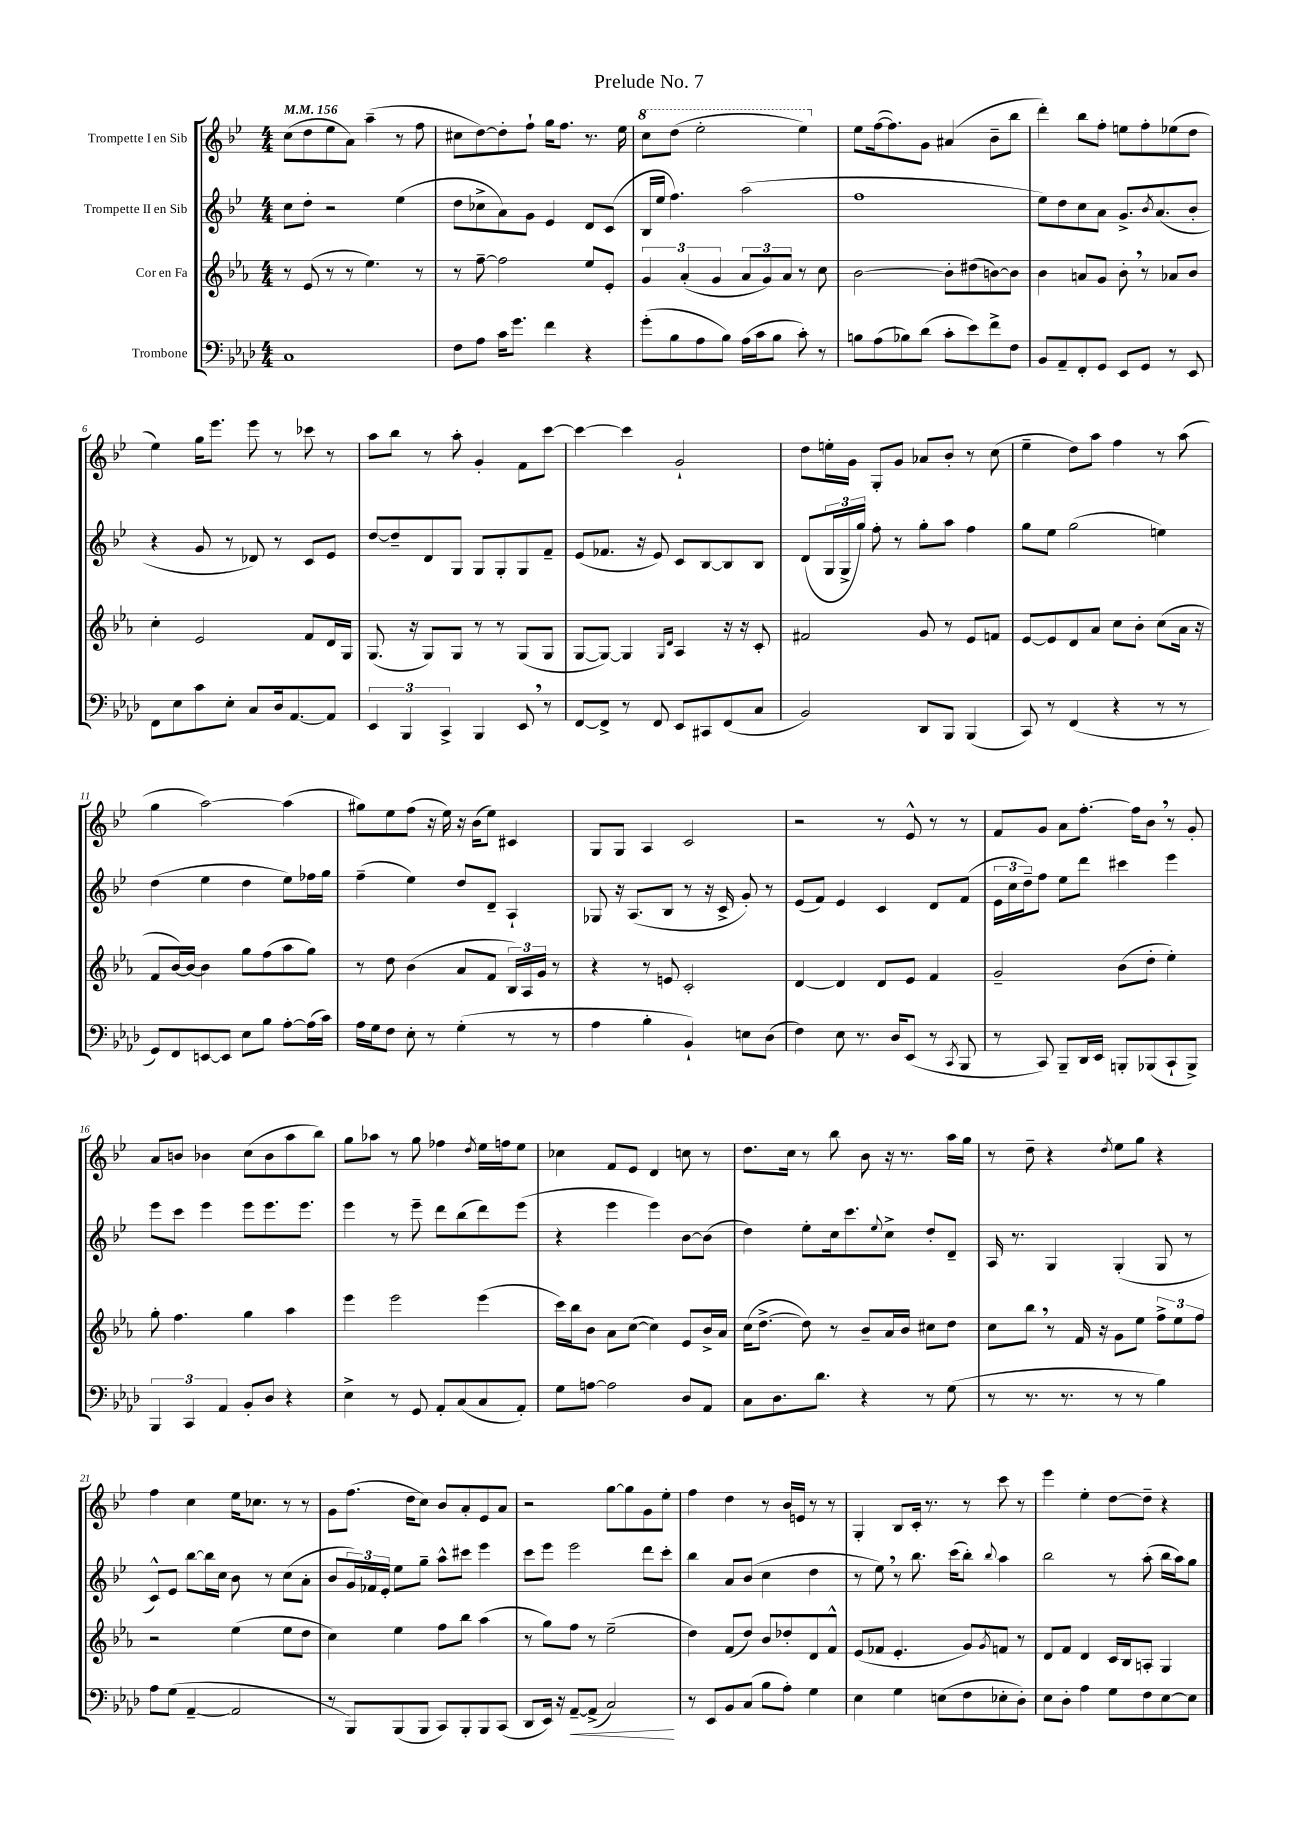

**kern	**kern	**kern	**kern
*staff4	*staff3	*staff2	*staff1
*clefF4	*clefG2	*clefG2	*clefG2
*k[b-e-a-d-]	*k[b-e-a-]	*k[b-e-]	*k[b-e-]
*M4/4	*M4/4	*M4/4	*M4/4
*MM156	*MM156	*MM156	*MM156
1C	8r	8cc	(8cc
.	(8e-	8dd'	8dd
.	8r	2r	8ee-
.	8r	.	8a)
.	4.ee-)	.	(4aa~
.	.	(4ee-	8r
.	8r	.	8ff
=	=	=	=
8F	8r	8dd	8cc#
8A-	[8ff~	8cc-^	[8dd)
16c	2ff]	8a)	8dd']
8.g	.	.	.
.	.	8g	8ff`
4f	.	4e-	16gg
.	.	.	8.ff
4r	8ee-	8d	8.r
.	8e-'	(8c	.
.	.	.	16ee-
=	=	=	=
(8g'	6g	16B-	8ccc
.	.	16ee-	.
8B-	.	4.ff)	(8ddd
.	(6a-'	.	.
8A-	.	.	2eee-'
.	6g	.	.
8B-)	.	.	.
(16A-	12a-	(2aa	.
16c	.	.	.
.	12g)	.	.
8B-	.	.	.
.	12a-	.	.
8c')	8r	.	4eee-)
8r	8cc	.	.
=	=	=	=
8B	[2b-	1ff	8ee-
(8A-	.	.	([16ff
.	.	.	8.ff])
8B-)	.	.	.
(8d-	.	.	8g
8c'	8b-']	.	(4a#
8e-)	(8dd#	.	.
8f^	[8b)	.	8b-~
8F	8b]	.	8bb-
=	=	=	=
8BB-	4b-	8ee-)	4ddd')
8AA-~	.	8dd	.
8FF'	8a	8cc	8bb-
8GG	8g	8a	8ff'
8EE-	8b-'	8.g^	8ee
8GG	8r	.	8ff'
.	.	8qb-	.
.	.	(8.a	.
8r	8a-	.	(8ee-
8EE-	8b-	8b-'	8dd
=	=	=	=
8FF	4cc'	4r	4ee-)
8E-	.	.	.
8c	2e-	8g	16gg
.	.	.	8.eee-
8E-'	.	8r	.
8C	.	8d-)	8eee-
16D-	.	8r	8r
[8.AA-	.	.	.
.	8f	8c	8ccc-
8AA-]	16d	8e-	8r
.	16G	.	.
=	=	=	=
6EE-	(8.G	[8dd	8aa
.	.	8dd~]	8bb-
6BBB-	.	.	.
.	16r	.	.
.	8G)	8d	8r
6CC^	.	.	.
.	8G	8G	8aa'
4BBB-	8r	8G	4g'
.	8r	8G'	.
8EE-	(8G	8G	8f
8r	8G	8f~	[8ccc
=	=	=	=
[8FF	[8G	(8e-	4ccc_
8FF^]	8G_)	8.f-	.
8r	4G]	.	4ccc]
.	.	16r	.
8FF	.	8e-)	.
.	16qqG	.	.
.	16qqd	.	.
8EE-	4A-	8c	2g`
8CC#	.	[8B-	.
(8FF	16r	8B-]	.
.	16r	.	.
8C	8c'	8B-	.
=	=	=	=
2BB-)	2f#	(8d	8dd
.	.	24G	16ee'
.	.	24G^	.
.	.	.	16g
.	.	24gg)	.
.	.	8ff'	8G'
.	.	8r	8g
8DD-	8g	8gg'	8a-
8BBB-	8r	8aa	8b-'
(4BBB-	8e-	4ff	8r
.	8f	.	(8cc
=	=	=	=
8CC)	[8e-	8gg	4ee-~
8r	8e-]	8ee-	.
(4FF	8d	(2gg	8dd)
.	8a-	.	8aa
4r	8cc	.	4ff
.	8b-'	.	.
8r	(8cc	4ee)	8r
8r	16a-	.	(8aa
.	16r	.	.
=	=	=	=
8GG)	8f	(4dd	4gg
8FF	[16b-)	.	.
.	16b-_	.	.
[8EE	4b-]	4ee-	[2aa)
8EE]	.	.	.
8E-	8gg	4dd	.
8B-	(8ff	.	.
[8A-'	8aa-	8ee-)	(4aa]
(16A-]	8gg)	16ff-	.
16c)	.	16gg	.
=	=	=	=
16A-	8r	(4ff~	8gg#)
16G	.	.	.
8F	8dd	.	8ee-
8E-'	(4b-	4ee-)	(8ff
8r	.	.	16r
.	.	.	16ee-)
(4G'	8a-	8dd	16r
.	.	.	(16b-
.	8f	8d~	8ee-)
8r	24B-)	4A`	4c#
.	24A-	.	.
.	24g	.	.
8r	8r	.	.
=	=	=	=
4A-	4r	8G-	8G
.	.	16r	8G
.	.	(8.A	.
4B-'	8r	.	4A
.	8e	8B-	.
4BB-`)	2c'	8r	2c
.	.	16r	.
.	.	16c^	.
8E	.	8g')	.
(8D-	.	8r	.
=	=	=	=
4F)	[4d	(8e-	2r
.	.	8f)	.
8E-	4d]	4e-	.
8.r	.	.	.
.	8d	4c	8r
16D-	.	.	.
(8EE-	8e-	.	8e-^^
8r	4f	8d	8r
8qCC	.	.	.
8BBB-	.	(8f	8r
=	=	=	=
8r	2g~	24e-	8f
.	.	24cc	.
.	.	24dd~)	.
8CC)	.	8ff	8g
8BBB-~	.	8ee-	8a
16DD-	.	8ddd	[8.ff'
16EE-	.	.	.
8BBB'	(8b-	4ccc#	.
.	.	.	16ff]
(8BBB-	8dd'	.	8b-
8CC`	4ee-')	4eee-	8r
8BBB-^)	.	.	8g'
=	=	=	=
6BBB-	8gg'	8eee-	8a
.	4.ff	8ccc	8b
6CC	.	.	.
.	.	4eee-	4b-
6AA-	.	.	.
8BB-'	4gg	8eee-	(8cc
8D-	.	8.eee-	8b-
4r	4aa-	.	8aa
.	.	8.eee-	.
.	.	.	8bb-)
=	=	=	=
4E-^	4eee-	4eee-	8gg
.	.	.	8aa-
8r	2eee-	8r	8r
8GG	.	8eee-~	8gg
8AA-'	.	8ddd	4ff-
(8C	.	(8bb-	.
.	.	.	8qdd
8C	(4eee-	8ddd)	16ee-
.	.	.	16ff
8AA-')	.	(8eee-	8ee-
=	=	=	=
8G	16ccc)	4r	4cc-
.	16bb-	.	.
[8A	8b-	.	.
2A]	8a-	4eee-	8f
.	([8cc	.	8e-
.	4cc])	4eee-)	4d
8D-	8e-	[8b-	8cc
8AA-	16b-^	(8b-]	8r
.	16a-	.	.
=	=	=	=
8C	(16cc	4dd)	8.dd
.	[8.dd^	.	.
8.D-	.	.	.
.	.	.	16cc
.	8dd])	8ee-'	8r
8.d-	.	.	.
.	8r	16cc	8bb-
.	.	8.ccc	.
4r	8b-~	.	8b-
.	.	8qqee-	.
.	16a-	8cc^	16r
.	16b-	.	8.r
8r	8cc#	8dd'	.
(8G	8dd	8d~	16aa
.	.	.	16gg
=	=	=	=
8r	8cc	16A	8r
.	.	8.r	.
8.r	8bb-	.	8dd~
.	8r	4G	4r
8.r	.	.	.
.	16f	.	.
.	16r	.	.
.	.	.	8qdd
8r	8g	(4G'	8ee-
8r	8ee-	.	8gg
4B-)	12ff^	8G	4r
.	12ee-	.	.
.	.	8r	.
.	12ff	.	.
=	=	=	=
8A-	2r	8c^^)	4ff
(8G	.	8e-	.
[4AA-~	.	[8bb-	4cc
.	.	16bb-]	.
.	.	16cc	.
2AA-]	(4ee-	8b-	16ee-
.	.	.	8.cc-
.	.	8r	.
.	8ee-	(8cc	8r
.	8dd	8a'	8r
=	=	=	=
8r	4cc)	8b-	8g
8BBB-)	.	24g)	(8.ff
.	.	24f-	.
.	.	24e-'	.
(8BBB-	4ee-	8ee-	.
.	.	.	16dd
8BBB-	.	8gg~	8cc)
8CC)	8ff	8aa^^	8b-
8BBB-'	8bb-	8ccc#	8a'
8BBB-	(4aa-	4eee-	8e-
(8CC	.	.	8a
=	=	=	=
8DD-	8r	8ccc	2r
16EE-)	8gg)	8eee-	.
16r	.	.	.
[8AA-~	8ff	2eee-	.
(8AA-^]	8r	.	.
2C)	(2ee-~	.	[8gg
.	.	.	8gg]
.	.	8ddd	8g
.	.	8ccc'	8ee-'
=	=	=	=
8r	4dd)	4bb-	4ff
8EE-	.	.	.
8BB-	(8f	8a	4dd
(8C	8dd)	(8b-	.
8B-	8b-	4cc	8r
8A-')	8dd-'	.	16b-
.	.	.	16e
4G	8d	4dd	8r
.	8f^^	.	8r
=	=	=	=
4E-	(8e-	8r	4G'
.	8f-	8ee-)	.
4G	4.e-'	8r	8B-
.	.	8.bb-	16c'
.	.	.	8.r
(8E	.	.	.
.	.	(16ccc	.
8F	8g)	8bb-')	8r
.	8qg	8qqbb-	.
8E-'	8f	4aa	8ccc
8D-')	8r	.	8r
=	=	=	=
8E-	8d	2bb-	4eee-
8D-'	8f	.	.
4A-	4d	.	4ee-'
8G	16c	8r	[8dd
.	16B-	.	.
8F	8A'	(8aa'	8dd~]
[8E-	4G	16bb-	4r
.	.	16aa)	.
8E-]	.	8gg	.
==	==	==	==
*-	*-	*-	*-
